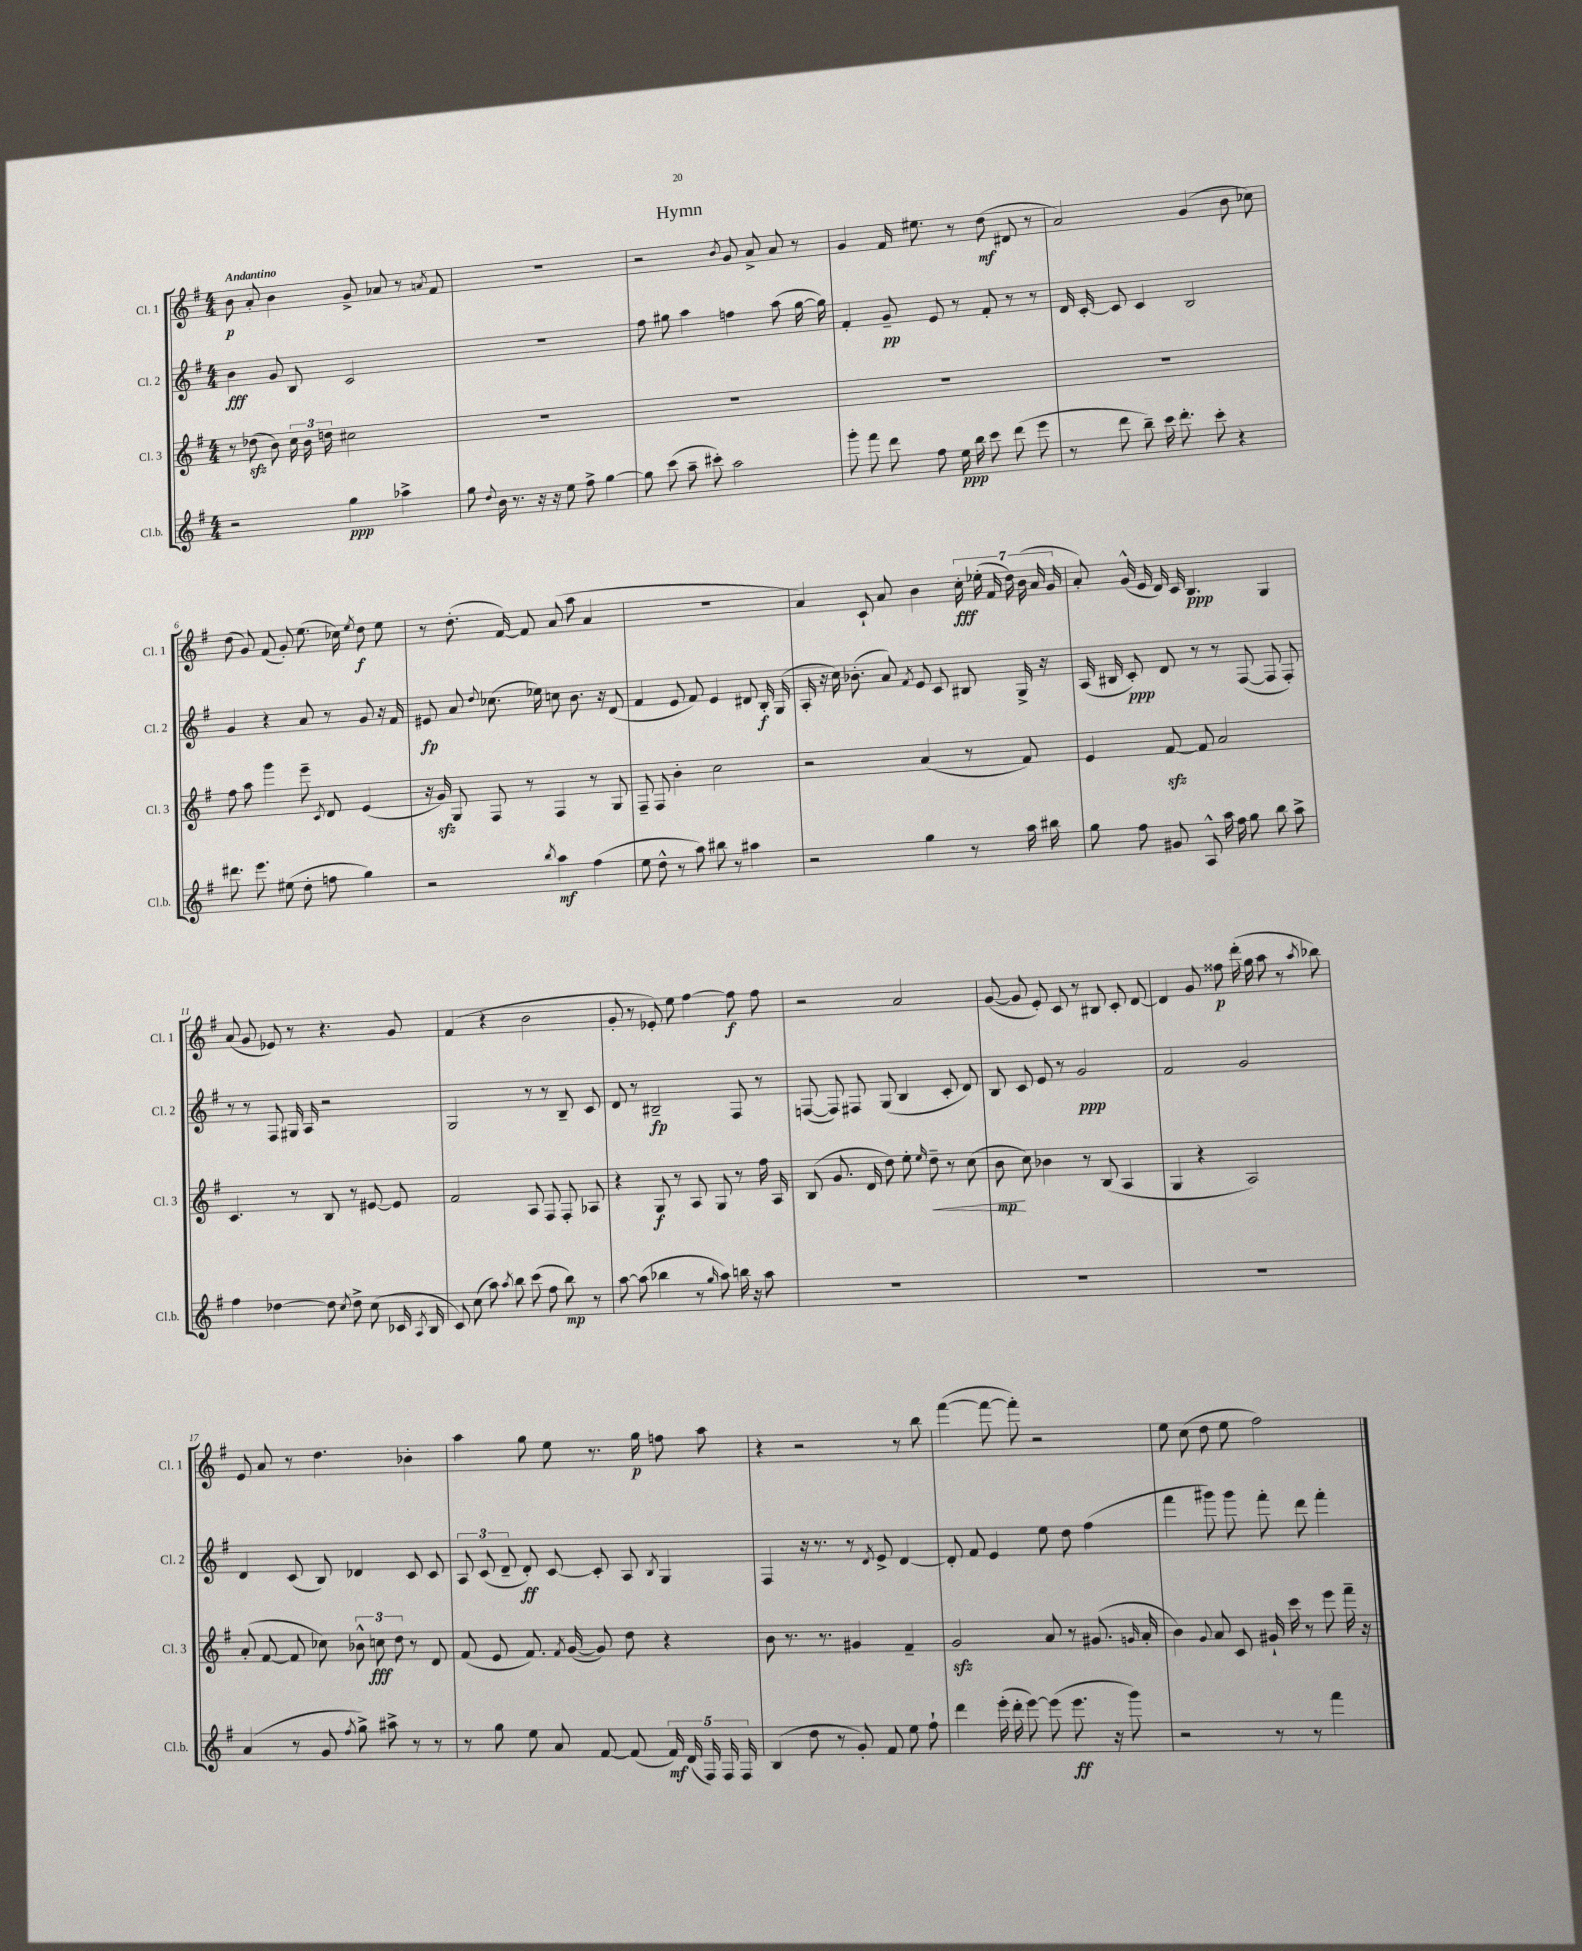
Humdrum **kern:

**kern	**kern	**kern	**kern
*staff4	*staff3	*staff2	*staff1
*clefG2	*clefG2	*clefG2	*clefG2
*k[f#]	*k[f#]	*k[f#]	*k[f#]
*M4/4	*M4/4	*M4/4	*M4/4
2r	8r	4b	8b
.	(8dd-	.	8a'
.	8b)	8g	4b
.	24cc	8B	.
.	24b	.	.
.	24dd	.	.
4gg	2cc#	2c	8g^
.	.	.	8a-
4aa-^	.	.	8r
.	.	.	8qa
.	.	.	8f#
=	=	=	=
8gg	1r	1r	1r
8qqdd	.	.	.
16b	.	.	.
8.r	.	.	.
16r	.	.	.
16r	.	.	.
8ee	.	.	.
8ff#^	.	.	.
[4gg	.	.	.
=	=	=	=
8gg]	1r	8ff#	2r
(8ccc	.	8gg#	.
8aa~	.	4aa	.
8ccc#')	.	.	.
.	.	.	8qb
2aa	.	4ff	8g
.	.	.	8a^
.	.	(8aa	8a
.	.	[16gg#	8r
.	.	16gg#])	.
=	=	=	=
8ggg'	1r	4f#'	4g
8fff#	.	.	.
8ddd	.	8g~	16f#
.	.	.	8.ee#
8ff#	.	8e	.
16ee	.	8r	8r
16bb	.	.	.
8ccc	.	8f#'	(8dd
(8ddd	.	8r	8d#
8eee	.	8r	8r
=	=	=	=
8r	1r	16d	2a)
.	.	[16c'	.
8ddd	.	8c]	.
8bb~)	.	4c	.
16ccc	.	.	.
8.ddd'	.	.	.
.	.	2B	(4g
8ccc'	.	.	.
4r	.	.	8b
.	.	.	8cc-)
=	=	=	=
8.ddd#	8ff#	4g	(8dd
.	8aa	.	8g)
8.eee	.	.	.
.	4ggg	4r	(8f#
(8ee#	.	.	8g')
8dd'	8eee~	8a	(8.ee
.	8qc	.	.
8ff	8d	8r	.
.	.	.	16cc-)
.	.	.	8qee
4gg)	(4e	8g	8dd
.	.	16r	8ee
.	.	16f#	.
=	=	=	=
2r	16r	8e#	8r
.	16g)	.	.
.	8G	8a	(8.dd'
.	.	8qqdd	.
.	8F#	(8.cc-	.
.	.	.	[16f#)
.	8r	.	8f#]
.	.	16ee-)	.
8qbb	.	.	.
4aa	4F#	8cc	(8a
.	.	8.b	8aa
(4ff#	8r	.	4a
.	.	16r	.
.	8G	(8d	.
=	=	=	=
8ee	8F#~	4f#	1r
8dd^^	8F#	.	.
8r	4b'	8e	.
8aa)	.	8f#)	.
8bb#	2cc	4e	.
8r	.	.	.
4aa#	.	8d#	.
.	.	16B'	.
.	.	(16G	.
=	=	=	=
2r	2r	16A'	4a)
.	.	16r	.
.	.	16cc)	.
.	.	(8.b-'	.
.	.	.	8c`
.	.	8a)	8a
.	.	8qf#	.
4gg	(4a	8e	4b
.	.	8c	.
8r	8r	8B#	28cc'
.	.	.	(28ee-'
.	.	.	28f#
.	.	.	28dd)
16aa	8f#)	16G^	.
.	.	.	(28b
.	.	.	28a
16bb#	.	16r	.
.	.	.	28g
=	=	=	=
8gg	4e	(16A	8a')
.	.	16B#	.
8ff#	.	8c')	(16g^^
.	.	.	16e
8g#	[8f#	8d	16d)
.	.	.	16c
8A^^	8f#]	8r	4.B
16aa	2a	8r	.
16ff#	.	.	.
8gg	.	([8F#	.
8bb	.	8F#]	4G
8aa^	.	8F#')	.
=	=	=	=
4ff#	4.c	8r	(8a
.	.	8r	8g
[4dd-	.	8F#	8e-)
.	8r	16G#	8r
.	.	16A	.
8dd-]	8B	2r	4.r
8qcc	.	.	.
8dd-^	8r	.	.
(8cc	[8e#	.	.
16c-	8e#]	.	8g
8qA	.	.	.
16B	.	.	.
=	=	=	=
8c)	2f#	2G	(4f#
(8cc	.	.	.
8aa)	.	.	4r
8qaa	.	.	.
8bb	.	.	.
(8ccc	8A	8r	2b
8ff#	8F#	8r	.
8bb)	8F#'	8B~	.
8r	8A-	8c	.
=	=	=	=
[8aa	4r	8d	8g'
(8aa]	.	8r	8r
4bb-	8G	2B#~	8e-')
.	8r	.	8ee
8r	8A	.	[4ff#
16qqgg	.	.	.
8aa)	8G	.	.
16bb	8r	8F#	8ff#]
16r	.	.	.
8aa	16ff#	8r	8ff#
.	16A	.	.
=	=	=	=
1r	(8B	([8F	2r
.	8.g	8F])	.
.	.	8F#	.
.	16d	.	.
.	8dd)	(8G	.
.	8ee'	4B	2a
.	16qqee	.	.
.	8dd~	.	.
.	8r	8c'	.
.	(8cc	8d)	.
=	=	=	=
1r	8b	8B	([8g
.	8cc)	8c	8g]
.	4b-	8e	8e')
.	.	8r	8c
.	8r	2g	8r
.	(8B	.	8B#
.	4A	.	8c'
.	.	.	[8d
=	=	=	=
1r	4G	2f#	4d]
.	4r	.	8g
.	.	.	8ff##
.	2A)	2g	(16ddd'
.	.	.	16gg
.	.	.	8aa
.	.	.	8r
.	.	.	8qaa
.	.	.	8bb-)
=	=	=	=
(4a	(8a'	4d	8e
.	[8f#	.	8a
8r	8f#]	(8c	8r
8g	8cc-)	8B)	4.dd
8qff#	.	.	.
8gg^)	12b-^^	4d-	.
.	12cc	.	.
8aa#^	.	.	.
.	12dd	.	.
8r	8r	8c	4b-'
8r	8d	8c	.
=	=	=	=
8r	(8f#	12A	4aa
.	.	(12c	.
8gg	8e	.	.
.	.	12d~	.
8ee	8.f#)	8d')	8gg
8a	.	[8c	8ee
.	8qf#	.	.
.	([16g	.	.
[8f#	8g])	8c']	8.r
(8f#]	8dd	8A	.
.	.	.	16gg
.	.	8qB	.
20f#)	4r	4G	8ff
(20d	.	.	.
20F#)	.	.	.
.	.	.	8aa
20F#	.	.	.
20F#	.	.	.
=	=	=	=
(4B	8b	4F#	4r
.	8.r	.	.
8dd	.	16r	2r
.	8.r	8.r	.
8r	.	.	.
8g')	4g#	8r	.
.	.	8qd	.
8f#	.	8e^	.
8ee	4f#~	[4d	8r
8ff#`	.	.	8bb
=	=	=	=
4ddd	2g	8d']	([4fff#
.	.	8f#	.
(16eee'	.	4e	8fff#_
16ddd'	.	.	.
[8eee)	.	.	8fff#'])
(8eee]	8a	8ee	2r
8.eee	8r	8dd	.
.	(8.g#	(4ff#	.
16r	.	.	.
8ggg)	.	.	.
.	16qqg	.	.
.	16a'	.	.
=	=	=	=
2r	4b)	4fff#	8ee
.	.	.	(8cc
.	8qqg	.	.
.	8a	8ggg#)	8dd
.	8c	8ggg#	8ee
8r	16g#`	8fff#'	2ff#)
.	16ccc	.	.
8r	8r	8ddd	.
4fff#	8eee	4fff#'	.
.	16fff#~	.	.
.	16r	.	.
==	==	==	==
*-	*-	*-	*-
